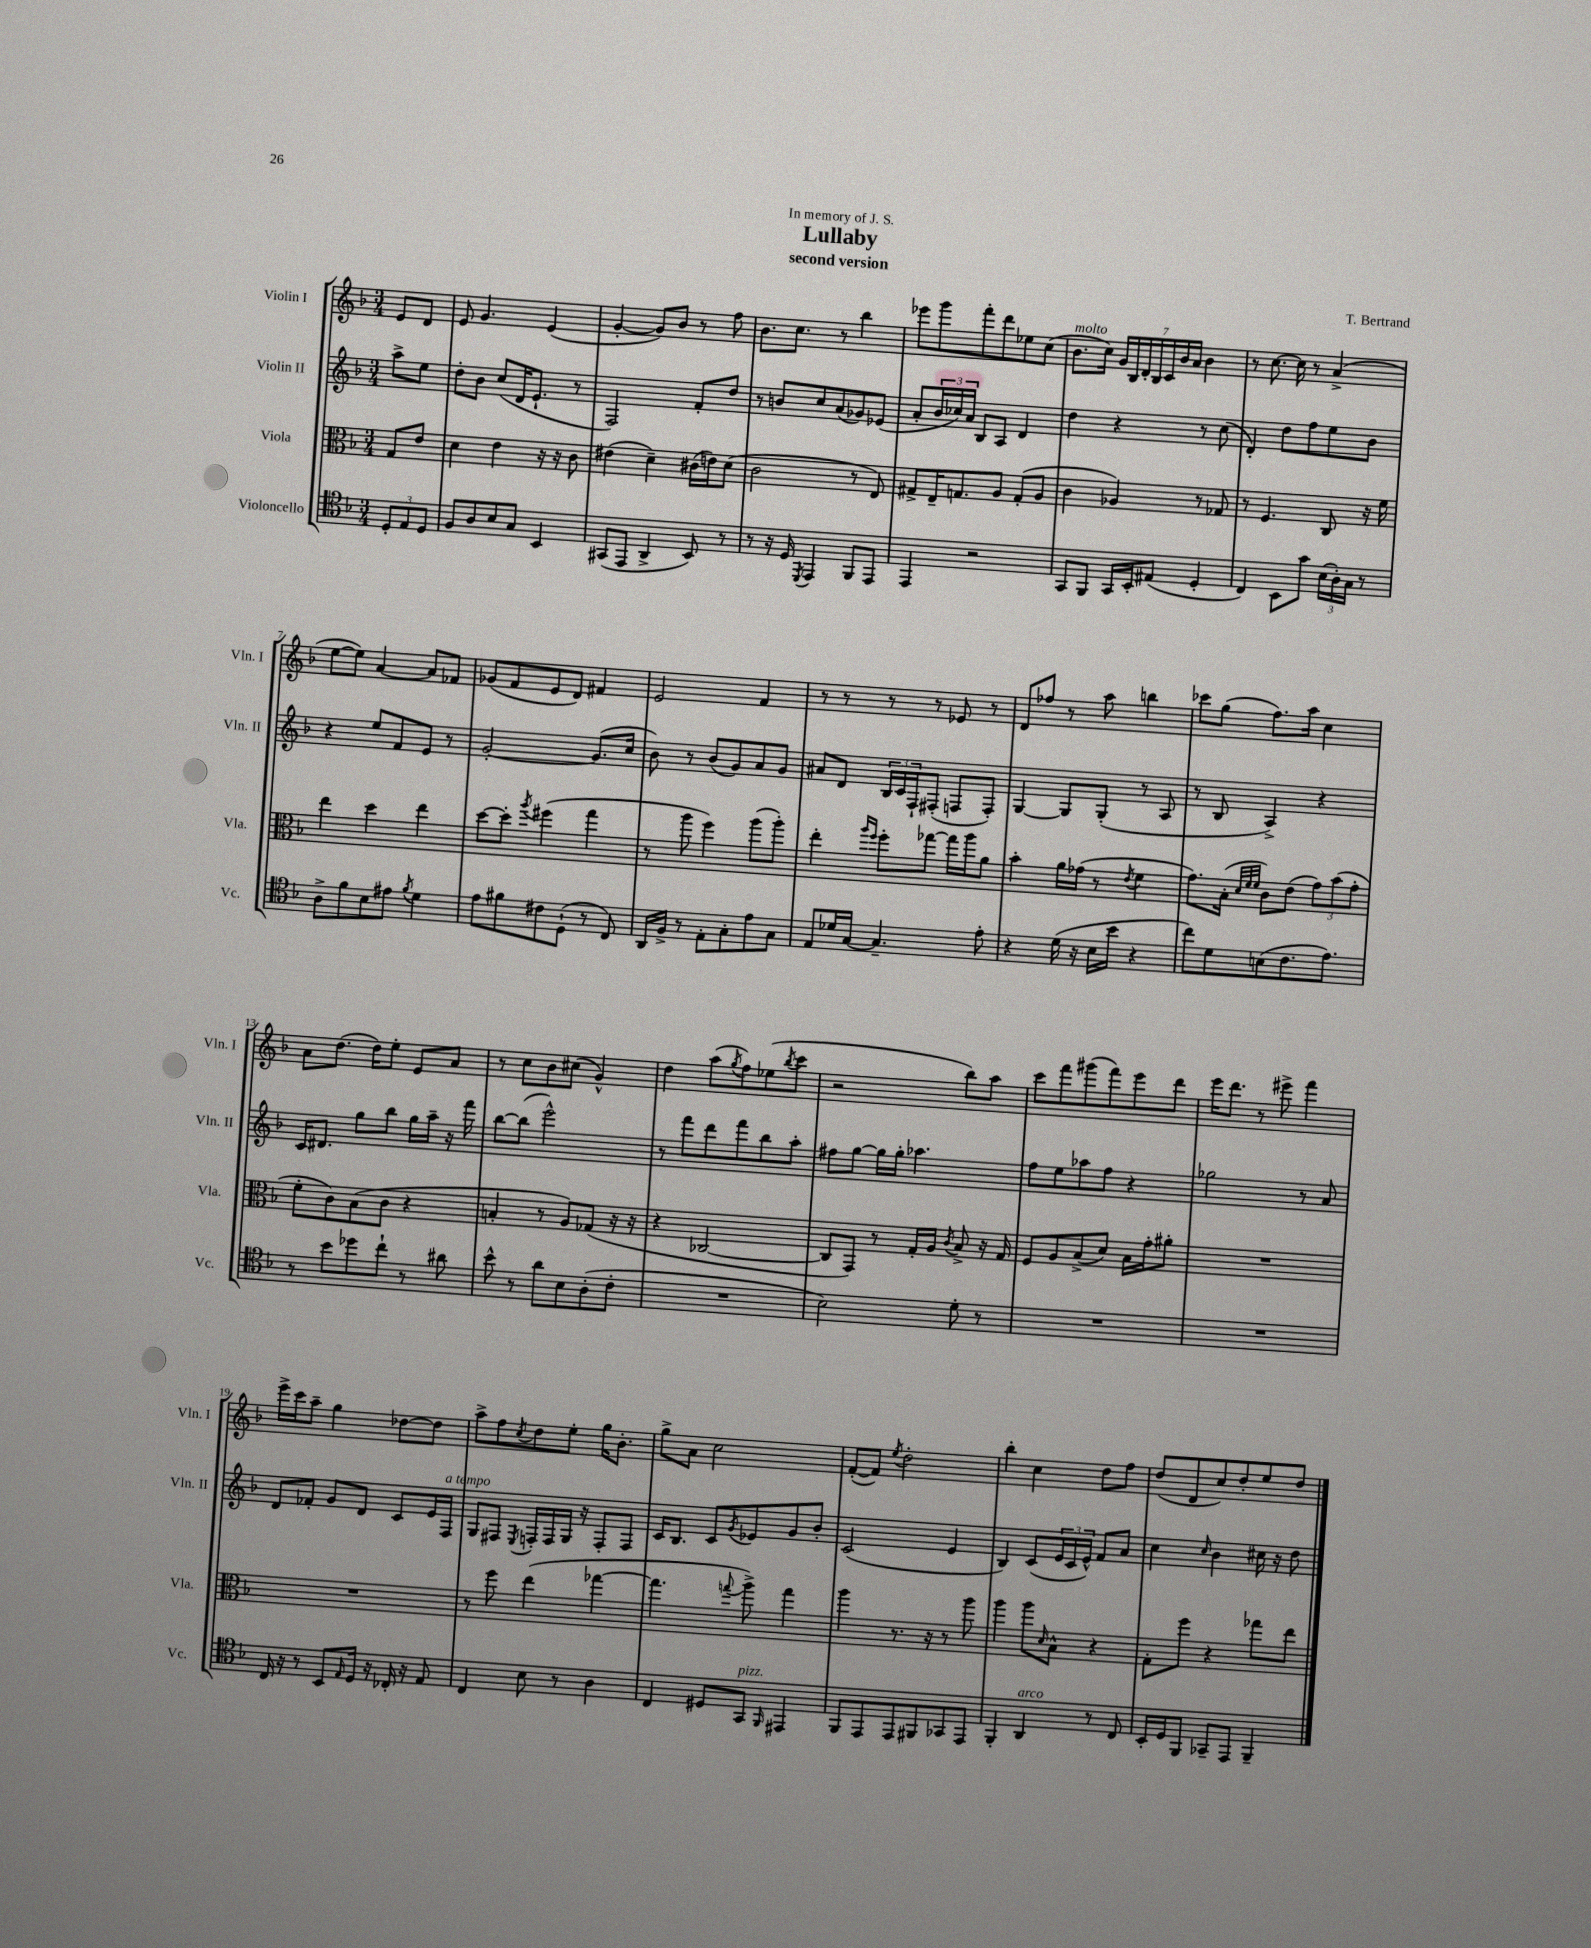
\header { title = "Lullaby" composer = "T. Bertrand" subtitle = "second version" dedication = "In memory of J. S." }
<<
\new StaffGroup <<
\new Staff = "s0" \with { instrumentName = "Violin I" shortInstrumentName = "Vln. I" } {
    \clef treble \key f \major \numericTimeSignature \time 3/4 \partial 4
    e'8 d'8 |
    e'8 g'4. e'4( |
    g'4~-. g'8) bes'8 r8 f''8 |
    bes'8. c''8. r8 bes''4 |
    ees'''8 g'''8 f'''8-. d'''8 ees''8 c''8( |
    bes'8.^\markup { \italic "molto" } c''16) \tuplet 7/4 { g'16 bes16 d'16-. bes16 c'16 bes'16 a'16 } bes'4 |
    r8 c''8.~ c''16 r8 a'4->( |
    e''8~ e''8) a'4~ a'8 fes'8 |
    ges'8( f'8 e'8 d'8) fis'4 |
    e'2 f'4 |
    r8 r8 r8 r8 ees'8 r8 |
    d'8 fes''8 r8 a''8 b''4 |
    ces'''8 g''8( f''8.) a''16 c''4 |
    a'8 d''8.( d''16) e''8-. e'8 a'8 |
    r8 c''8 bes'8 cis''8( g'4-^) |
    d''4 a''8( \acciaccatura { g''8 } f''8) ees''8( \acciaccatura { bes''8 } c'''8 |
    r2 bes''8) a''8 |
    c'''8 f'''8 gis'''8( f'''8) e'''8 d'''8 |
    e'''16 d'''8. r8 eis'''8-> f'''4 |
    e'''16-> c'''16 a''8-- g''4 des''8~ des''8 |
    a''8-> f''8 \acciaccatura { c''8 } d''8 e''8-. g''16 bes'8.-. |
    g''8-> a'8 c''2 |
    f'8~-.( f'8) \acciaccatura { e''8 } d''2-. |
    bes''4-. c''4 d''8 f''8 |
    d''8( d'8 c''8) d''8-. e''8 d''8 \bar "|." |
}
\new Staff = "s1" \with { instrumentName = "Violin II" shortInstrumentName = "Vln. II" } {
    \clef treble \key f \major \numericTimeSignature \time 3/4 \partial 4
    a''8-> e''8 |
    d''8-. bes'8 c''8( d'16 e'8.-! r8 |
    f2) f'8-. d''8 |
    r8 b'8 c''8 a'8( ges'8) ees'8( |
    a'8-. \tuplet 3/2 { bes'16 ces''16) a'16 } bes8 a8 d'4 |
    d''4 r4 r8 c''8( |
    d'4-.) d''8 f''8 e''8 bes'8 |
    r4 e''8 f'8 e'8 r8 |
    g'2~-. g'8.( c''16 |
    bes'8) r8 bes'8( g'8) a'8 g'8 |
    ais'8 d'8 \tuplet 3/2 { bes16 c'16 f16-! } fis8-.( f8 f8-.) |
    g4~ g8 g8-.( r8 a8 |
    r8 bes8 a4->) r4 |
    c'16 dis'8. g''8 bes''8 g''16 a''16-- r16 f'''16 |
    bes''8~ bes''8( e'''2-^) |
    r8 f'''8 d'''8 f'''8 bes''8 a''8-. |
    fis''8 g''8~ g''16 g''16-. aes''4. |
    f''8 e''8 aes''8 f''8 r4 |
    ges''2 r8 a'8 |
    d'8 fes'8-. g'8 d'8 c'8 e'16 f16^\markup { \italic "a tempo" } |
    g8 fis8 \acciaccatura { e8 } f16-. f16 g16 r16 f8-. f8 |
    c'16 bes8. c'8 \acciaccatura { g'8 } ees'8 g'8 bes'8-. |
    c'2( e'4 |
    bes4) c'8( \tuplet 3/2 { e'16 c'16 e'16-^) } f'8 a'8 |
    c''4 \grace { c''16 } bes'4 cis''16 r16 d''8 \bar "|." |
}
\new Staff = "s2" \with { instrumentName = "Viola" shortInstrumentName = "Vla." } {
    \clef alto \key f \major \numericTimeSignature \time 3/4 \partial 4
    g8 e'8 |
    d'4 e'4 r16 r16 c'8 |
    eis'4( d'4--) cis'16( e'16) d'8( |
    c'2 r8 e8) |
    gis8-> e16-- g8. a8 g8-.( a8 |
    c'4 aes4) r8 ges8 |
    r8 f4. c8 r16 f'16 |
    e''4 d''4 e''4 |
    d''8~ d''8-. \acciaccatura { a''8 } fis''4( g''4 |
    r8 a''8 f''4) a''8( a''8-.) |
    e''4-. \grace { a''16 f''16 } f''8-. ges''8~ ges''16 a''16 a'8 |
    bes'4-. a'16 ges'16( r8 \acciaccatura { e'8 } f'4 |
    g'8.) bes16-.( \grace { d'32 f'32 f'32 } c'8) e'8( \tuplet 3/2 { g'8) bes'8( g'8-. } |
    f'8-. c'8) bes8( c'8 r4 |
    b4-. r8 a8) ges8( r16 r16 |
    r4 ces2~ |
    ces8 g,8) r8 g16-. a16 \acciaccatura { c'8 } bes8-> r16 g16 |
    f8 a8 bes8->( d'8) bes16 g'16-. ais'8-. |
    R2. |
    R2. |
    r8 f''8 e''4( ges''4~ |
    ges''4. \appoggiatura { g''8 } a''8->) g''4 |
    a''4 r8. r16 r8 a''8 |
    a''4 a''8 \grace { d'16 } bes8-^ r4 |
    g8-. f''8 r4 ges''8 e''8 \bar "|." |
}
\new Staff = "s3" \with { instrumentName = "Violoncello" shortInstrumentName = "Vc." } {
    \clef tenor \key f \major \numericTimeSignature \time 3/4 \partial 4
    \tuplet 3/2 { d8-. e8 d8 } |
    f8 a8 bes8 g8 bes,4 |
    gis,8( e,8 a,4-> bes,8) r8 |
    r8 r16 d16 \acciaccatura { d,8 } e,4 f,8 e,8 |
    e,4 r2 |
    g,8 f,8 g,16 bes,16-. eis8( d4-. |
    c4) bes,8 g'8 \tuplet 3/2 { bes16( a16-.) g16 } r8 |
    a8-> f'8 bes8 eis'8 \acciaccatura { f'8 } d'4 |
    e'8 fis'8 cis'8 d8-!( r8 c8) |
    a,16 f16-> r8 e8-. g8-. e'8 g8 |
    e8 des'16 g16~ g4.-- e'8-. |
    r4 d'16( r16 bes16 bes'16 r4 |
    c''8) d'8 b8( c'8. e'8.) |
    r8 bes'8 des''8 c''8-! r8 ais'8 |
    bes'8-^ r8 a'8 bes8 a8-.( c'8-. |
    R2. |
    bes2) d'8-. r8 |
    R2. |
    R2. |
    c16 r16 r8 bes,8 \grace { e16 } d16 r16 ces16-. r16 e8 |
    c4 bes8 r8 a4 |
    c4 dis8 g,8^\markup { \italic "pizz." } \grace { f,16 } eis,4 |
    f,8 e,8 e,8 fis,8 ges,8 e,8 |
    f,4-. a,4^\markup { \italic "arco" } r8 c8 |
    bes,16-. d16 f,8 ges,8-- e,8 f,4-- \bar "|." |
}
>>
>>
